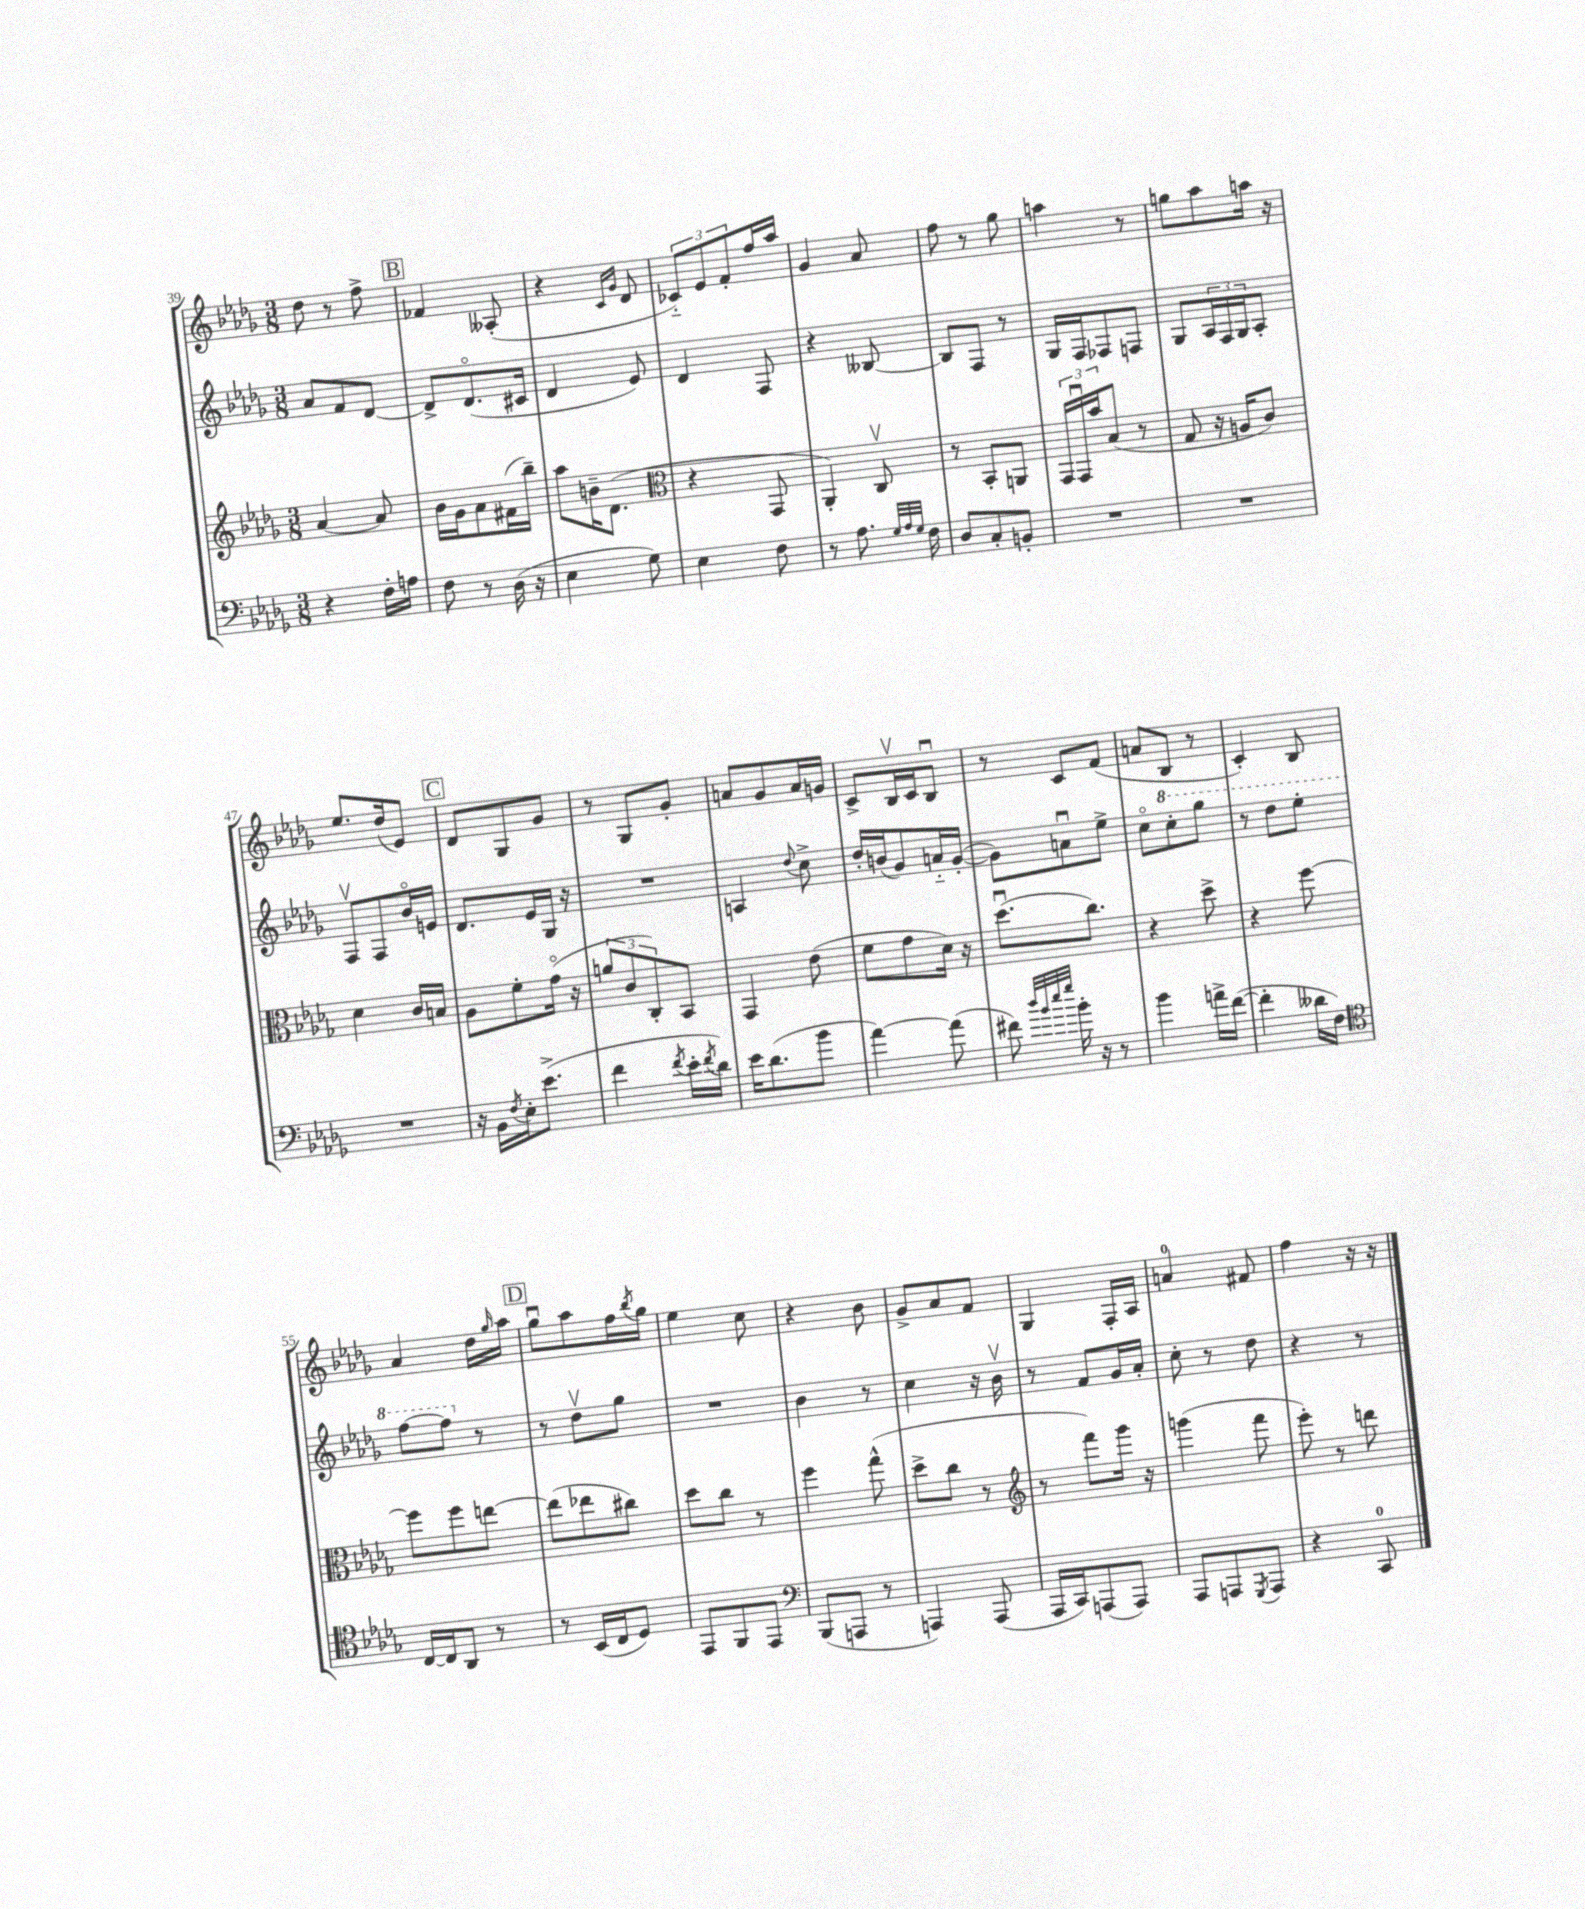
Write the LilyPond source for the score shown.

<<
\new StaffGroup <<
\new Staff = "s0" {
    \clef treble \key des \major \numericTimeSignature \time 3/8
    des''8 r8 f''8-> |
    \mark \markup { \box "B" } fes'4 aeses8-.( |
    r4 \grace { c'16 ges'16 } des'8 |
    \tuplet 3/2 { ces'8-_) ees'8 f'8-. } f''16 aes''16 |
    ges'4 aes'8 |
    f''8 r8 ges''8 |
    a''4 r8 |
    g''8 aes''8 a''16 r16 |
    ees''8. des''16( ees'8) |
    \mark \markup { \box "C" } des'8 ges8 ges'8 |
    r8 ges8 ges'8-. |
    a'8 ges'8 a'16 g'16 |
    c'8-> bes16\upbow c'16 bes8\downbow |
    r8 c'8 f'8( |
    a'8 bes8 r8 |
    c'4-.) bes8 |
    aes'4 des''16 \grace { ges''16 } aes''16 |
    \mark \markup { \box "D" } ges''8\downbow aes''8 f''16 \acciaccatura { bes''8 } ges''16 |
    ees''4 c''8 |
    r4 bes'8 |
    ges'8-> aes'8 f'8 |
    ges4 f16-. aes16 |
    a'4-0 fis'8 |
    f''4 r16 r16 \bar "|." |
}
\new Staff = "s1" {
    \clef treble \key des \major \numericTimeSignature \time 3/8
    aes'8 f'8 des'8~ |
    \mark \markup { \box "B" } des'8-> des'8.\flageolet( cis'16 |
    des'4 ees'8) |
    des'4 f8 |
    r4 beses8~ |
    beses8 f8 r8 |
    ges16 f16 fes8 f8 |
    ges8 \tuplet 3/2 { aes16 f16 ges16 } aes8-. |
    f8\upbow f8 bes'16\flageolet e'16 |
    \mark \markup { \box "C" } des'8. ees'16 ges16 r16 |
    R4. |
    a4 \appoggiatura { des''8 } c''8-> |
    des''16-. b'16( ges'8) a'16-_ ges'16~-.( |
    ges'8) a'8\downbow ees''8-> |
    c''8\flageolet \ottava #1 c'''8-. ges'''8 |
    r8 des'''8 ees'''8-. |
    f'''8~ f'''8 \ottava #0 r8 |
    \mark \markup { \box "D" } r8 des''8\upbow ges''8 |
    R4. |
    bes'4 r8 |
    c''4 r16 bes'16\upbow |
    r8 f'8 ges'16 aes'16-. |
    c''8-. r8 des''8 |
    r4 r8 \bar "|." |
}
\new Staff = "s2" {
    \clef treble \key des \major \numericTimeSignature \time 3/8
    aes'4~ aes'8 |
    \mark \markup { \box "B" } bes'16 ges'16 aes'8 fis'16( bes''16--) |
    aes''8 b'16-- des'8.( |
    \clef alto r4 ges,8 |
    aes,4-.) c8\upbow |
    r8 bes,8-. a,8 |
    \tuplet 3/2 { ges,16 ges,16\downbow bes'16 } bes8( r8 |
    ges8 r16 a16 c'8) |
    des'4 c'16 b16 |
    \mark \markup { \box "C" } aes8 f'8-. ges'16\flageolet( r16 |
    \tuplet 3/2 { a'8 c'8 c8-.) } bes,8 |
    ges,4 ees'8( |
    f'8 ges'8 des'16) r16 |
    des''8.\downbow( c''8.) |
    r4 des''8-> |
    r4 f''8~ |
    f''8 f''8 e''8~ |
    \mark \markup { \box "D" } e''8( ees''8 cis''8) |
    des''8 c''8 r8 |
    f''4 ges''8-^( |
    des''8-> c''8 r8 |
    \clef treble r8 f'''8) ges'''16 r16 |
    g'''4( f'''8 |
    ees'''8-.) r8 d'''8 \bar "|." |
}
\new Staff = "s3" {
    \clef bass \key des \major \numericTimeSignature \time 3/8
    r4 f16-. a16 |
    \mark \markup { \box "B" } f8 r8 des16( r16 |
    ees4 ges8) |
    ees4 f8 |
    r8 aes8. \grace { ges32 aes32 ges32 } f16 |
    des8 c8-. b,8-. |
    R4. |
    R4. |
    R4. |
    \mark \markup { \box "C" } r16 bes,16 \acciaccatura { f8 } ees16-. ees'8.->( |
    f'4 \acciaccatura { f'8 } ees'16-. \acciaccatura { f'8 } des'16) |
    ees'16 des'8.( bes'8 |
    aes'4~) aes'8( |
    fis'8) \grace { des''32 bes'32 ees''32 ges''32 } bes'16-. r16 r8 |
    bes'4 a'16-> f'16~( |
    f'4-. deses'16 f16) |
    \clef tenor c16~ c16 aes,8 r8 |
    \mark \markup { \box "D" } r8 bes,16( c16 des8) |
    ees,8 f,8 ees,8 |
    \clef bass bes,,8( a,,8 r8 |
    a,,4) a,,8( |
    aes,,16 c,16) a,,8( a,,8) |
    aes,,8 a,,8 \acciaccatura { ges,,8 } a,,8 |
    r4 c,8-0 \bar "|." |
}
>>
>>
\layout { \context { \Score currentBarNumber = #39 } }
